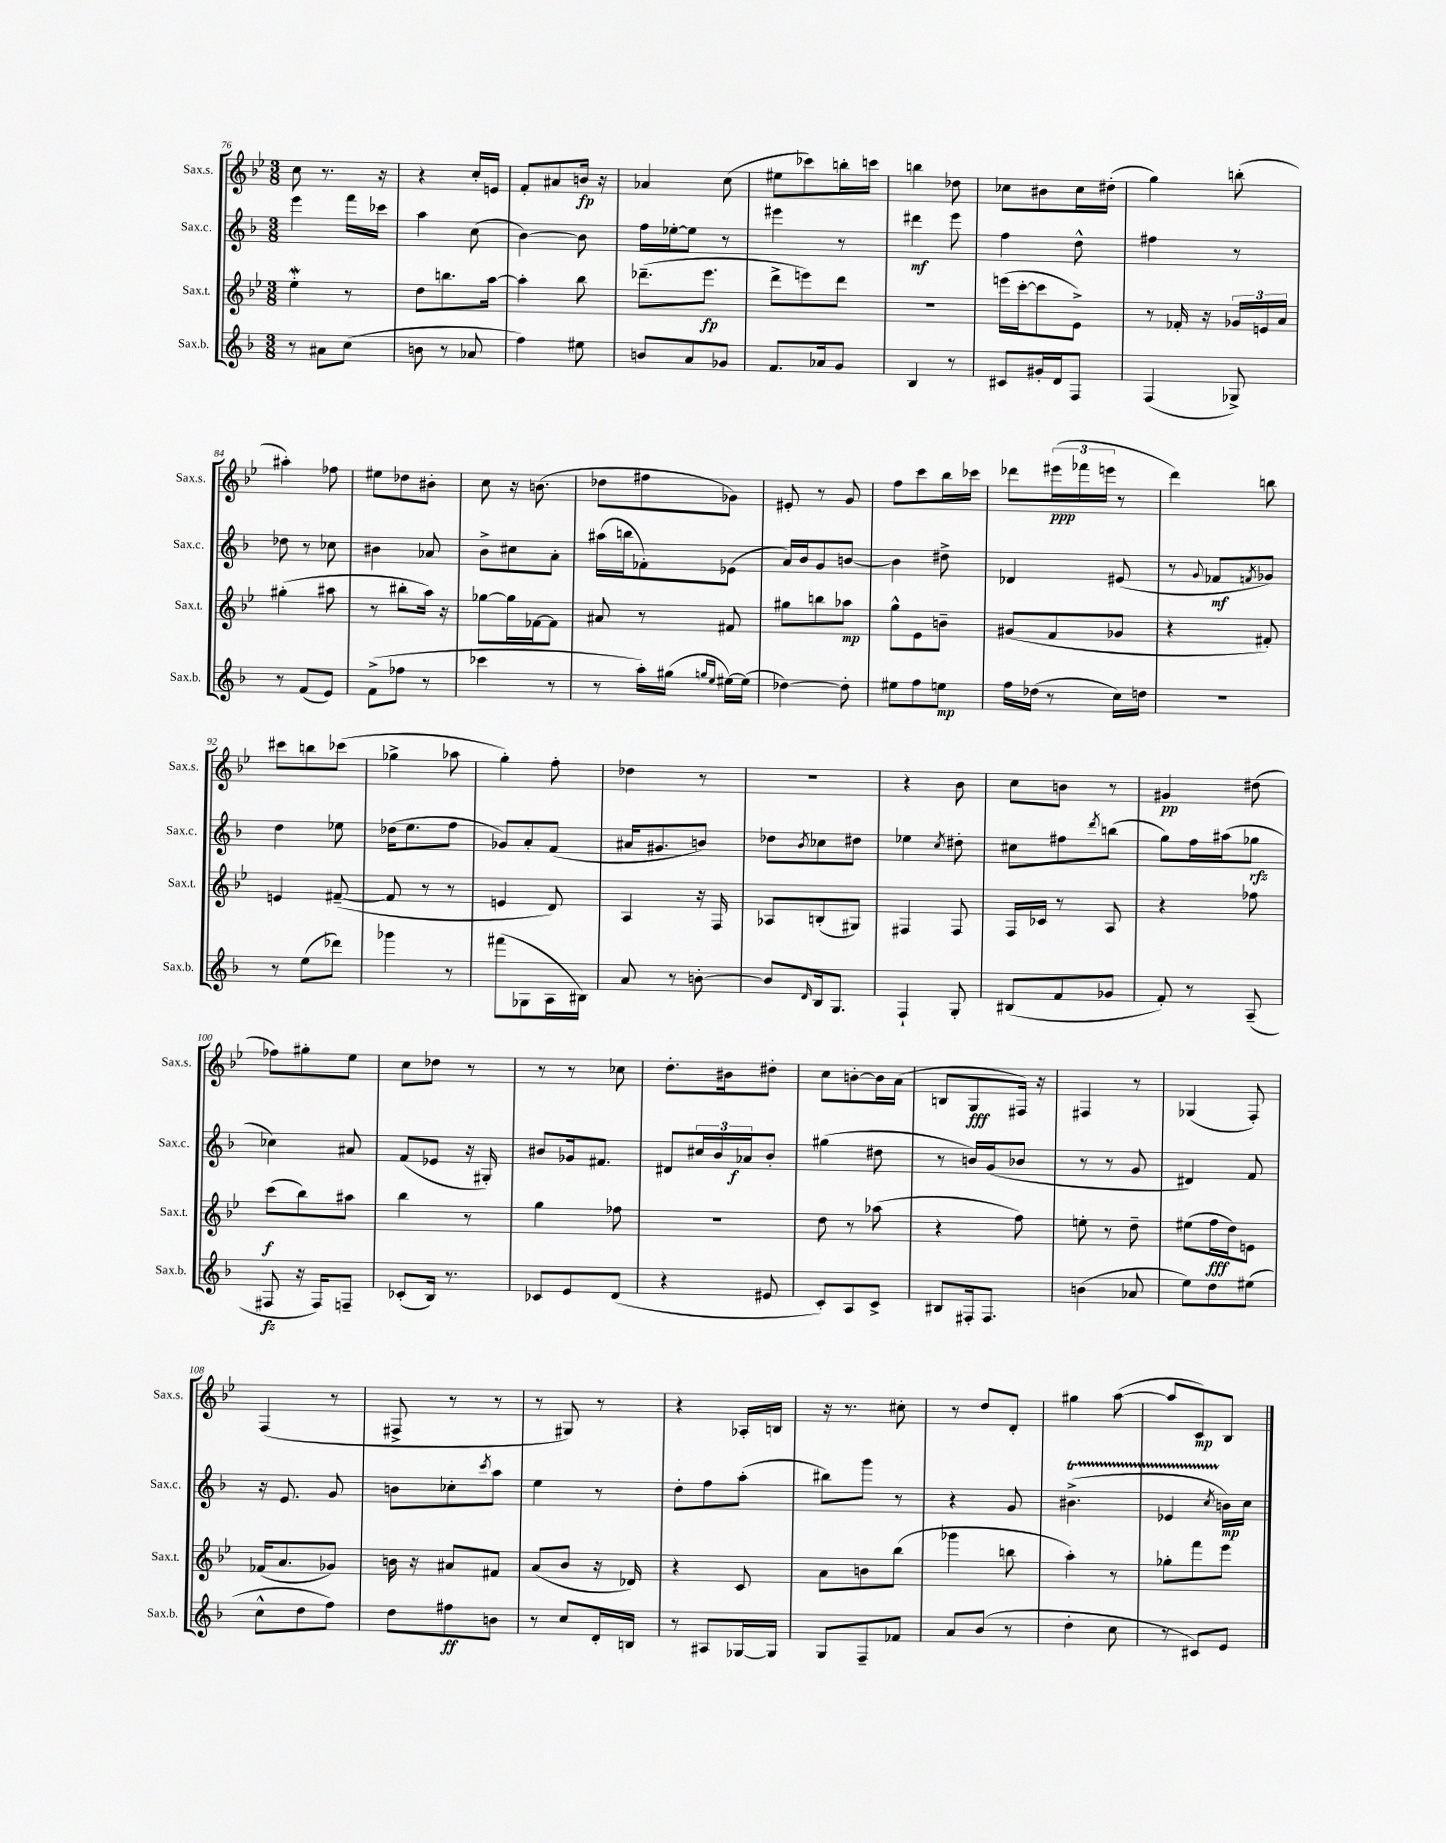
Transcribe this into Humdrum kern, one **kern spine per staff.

**kern	**kern	**kern	**kern
*staff4	*staff3	*staff2	*staff1
*clefG2	*clefG2	*clefG2	*clefG2
*k[b-]	*k[b-e-]	*k[b-]	*k[b-e-]
*M3/8	*M3/8	*M3/8	*M3/8
8r	4ee-'\	4eee\	8cc\
8a#\L	.	.	8.r
(8cc\J	8r	16fff\LL	.
.	.	16ccc-\JJ	16r
=	=	=	=
8b\	8dd\L	4aa\	4r
8r	8.bb\	.	.
8a-/	.	(8cc\	16cc'/LL
.	[16aa\Jk	.	16e/JJ
=	=	=	=
4ff\)	4aa'\]	[4b-\)	8f'/L
.	.	.	8a#/
8ee#\	8bb-\	8b-\]	16b/Jk
.	.	.	16r
=	=	=	=
8b/L	(8.ddd-~\L	16ff\LL	4a-/
.	.	[16ee-'\J	.
8a/	.	8ee-\]J	.
.	8.eee-\J	.	.
8g-/J	.	8r	(8cc\
=	=	=	=
8.f/L	8ddd^\L	4eee#\	8ee#\L
.	8eee\)	.	8ccc-\)
16a-/k	.	.	.
8g/J	8ddd\J	8r	16bb'\L
.	.	.	16ccc\JJ
=	=	=	=
4B-/	4.r	4ddd#\	4bb\
8r	.	8eee\	8dd-\
=	=	=	=
8c#/L	(16eee\LL	4ff\	8cc-\L
.	[16ccc'\J	.	.
16g#'/L	8ccc\]	.	8b#\
16d/J	.	.	.
8F/J	8e-^\J)	8dd^^\	16cc-\L
.	.	.	(16dd#'\JJ
=	=	=	=
(4F/	8r	4ff#\	4gg\)
.	16f-'/	.	.
.	16r	.	.
8G-^/)	24g-/LL	8r	(8bb'\
.	24e/	.	.
.	24a/JJ	.	.
=	=	=	=
8r	(4gg#'\	8dd-\	4aa#'\)
(8f/L	.	8r	.
8e/J)	8aa#\	8cc-\	8ff-\
=	=	=	=
(8f^\L	8r	4b#\	8ee#\L
8ff-\J	8bb#'\L	.	8dd-\
8r	16aa\Jk)	8a-/	8b#'\J
.	16r	.	.
=	=	=	=
4ccc-\	[8gg-\L	8b-^\L	8cc\
.	16gg-\]L	8cc#\	16r
.	[16f-\J	.	(8.b\
8r	8f-\]J	8a'\J	.
=	=	=	=
8r	8a#/	(16aa#\LL	8dd-\L
.	.	16bb\J	.
16aa'\LL)	8r	8f-'\)	8ff#\
(16gg#\JJ	.	.	.
16qqgg/LL	.	.	.
16qqee/JJ	.	.	.
[16ee#\LL)	8f#/	(8e-\J	8g-\J)
(16ee#\]JJ	.	.	.
=	=	=	=
[4dd-\)	8gg#\L	16a/LL)	8e#'/
.	.	16b-/J	.
.	8bb\	8g/	8r
8dd-'\]	8aa-\J	[8b/J	8g/
=	=	=	=
8ee#\L	8gg^^\L	4b\]	8ff\L
8ff\	8e-\	.	8ccc\
8ee\J	8b~\J	8dd#^\	16bb-\L
.	.	.	16ccc-\JJ
=	=	=	=
16ff\LL	(8g#/L	4d-/	8ddd-\L
(16dd-\JJ	.	.	.
8r	8f/	.	(24eee#\L
.	.	.	24fff-\
.	.	.	24eee\JJ
16cc\LL)	8g-/J	(8e#/	8r
16dd\JJ	.	.	.
=	=	=	=
4.r	4r	8r	4ddd\)
.	.	8qqg/	.
.	.	8f-/L	.
.	.	8qf/	.
.	8f#'/)	8g-/J)	8bb\
=	=	=	=
8r	4e/	4dd\	8ccc#\L
(8ee\L	.	.	8bb\
8ddd-\J)	([8f#~/	8ee-\	(8ccc-\J
=	=	=	=
4ggg-\	8f#/]	(16dd-\LK	4gg-^\
.	.	8.ee\	.
.	8r	.	.
8r	8r	8ff\J	8aa-\
=	=	=	=
(8fff#\L	4e/	8g-/L)	4gg'\)
8G-\	.	8a'/	.
16A\L	8d/)	(8f/J	8ff'\
16B#\JJ)	.	.	.
=	=	=	=
8a/	4A/	16a#/LK	4dd-\
.	.	8.g#/	.
8r	.	.	.
[8b'\	16r	8b/J)	8r
.	16F/	.	.
=	=	=	=
8b/]L	8A-/L	8dd-\L	4.r
16qqd/	.	8qb-/	.
16B-/k	(8B'/	8cc-\	.
8.G/J	.	.	.
.	8G#/J)	8dd#\J	.
=	=	=	=
4F`/	4F#/	4ee-\	4r
.	.	8qcc/	.
8G'/	8F#/	8dd#'\	8b-\
=	=	=	=
(8B#/L	16F/LL	8cc#\L	8cc\L
.	16c-/JJ	.	.
8f/	8r	8ff#\	8b\J
.	.	8qddd/	.
8g-/J	8A/	(8bb\J	8r
=	=	=	=
8f'/)	4r	8gg\L)	4g#/
8r	.	16ff\L	.
.	.	(16aa#\J	.
(8A~/	8ff-\	8gg-\J	(8dd#\
=	=	=	=
8F#/	(8ccc\L	4cc-\)	8ff-\L)
16r	8bb-\)	.	8gg#'\
16F#/LK)	.	.	.
8F~/J	8aa#\J	8a#/	8ee-\J
=	=	=	=
(8c-'/L	4bb-\	(8f/L	8cc\L
16B-/Jk)	.	8e-/J	8dd-\J
8.r	.	.	.
.	8r	16r	8r
.	.	16G#'/)	.
=	=	=	=
8c-/L	4gg\	8b#/L	8r
8e/	.	16g-/k	8r
.	.	8.f#/J	.
(8d/J	8ff-\	.	8cc-\
=	=	=	=
4r	4.r	8d#/L	8.dd'\L
.	.	24cc#/L	.
.	.	24b-/	.
.	.	.	16b#\k
.	.	24a-/J	.
8e#/	.	8b-'/J	8dd#'\J
=	=	=	=
8c'/L)	8dd\	(4gg#\	8cc\L
8A/	8r	.	[8b'\
8c^/J	(8aa-\	8dd#\	16b\]L
.	.	.	(16a\JJ
=	=	=	=
8B#/L	4r	8r	8B/L
16F#'/k	.	16b/LL)	8G/
8.F#/J	.	(16g/J	.
.	8ff\)	8b-/J	16F#/Jk)
.	.	.	16r
=	=	=	=
(4b\	8ee'\	8r	4F#/
.	8r	8r	.
8a-/	8dd~\	8g/	8r
=	=	=	=
8ee\L)	(8ee#\L	4d#/)	(4G-/
8dd\	16ff\L	.	.
.	16dd\J)	.	.
(8ee#\J	8e\J	8f/	8F'/)
=	=	=	=
8cc^^\L	(16f-/LK	16r	(4F/
.	8.a/	8.e/	.
8dd\	.	.	.
8ff\J)	8g-/J)	8g/	8r
=	=	=	=
8dd\L	16b\	8b\L	8F#^/
.	16r	.	.
8ff#\	8a#/L	8cc-'\	8r
.	.	8qccc/	.
8b\J	8f#/J	8aa\J	8r
=	=	=	=
8r	(8a/L	4ee\	8r
8cc/L	8b-/J	.	8G#/)
16d'/L	16r	8r	8r
16B/JJ	16d-/)	.	.
=	=	=	=
8r	4r	8dd'\L	4r
8A#/L	.	8ff\	.
[16G-/L	8c/	(8aa'\J	16A-'/LL
16G-/]JJ	.	.	16B/JJ
=	=	=	=
8G/L	8a\L	8bb#\L)	16r
.	.	.	8.r
8F~/	8b\	8ggg\J	.
8f-/J	(8bb-\J	8r	8cc#'\
=	=	=	=
8a/L	4ggg-\	4r	8r
(8b-/J	.	.	8dd/L
8r	8bb\	8g/	8d'/J
=	=	=	=
4dd'\	4aa'\)	(4.b#^\	4gg#\
8cc\	8r	.	([8aa\
=	=	=	=
8r	8gg-'\L	4e-/	8aa/]L
8c#/L)	8fff\	.	8c/)
.	.	8qcc/	.
8e/J	8eee-\J	16b\LL)	8B-/J
.	.	16cc\JJ	.
==	==	==	==
*-	*-	*-	*-
